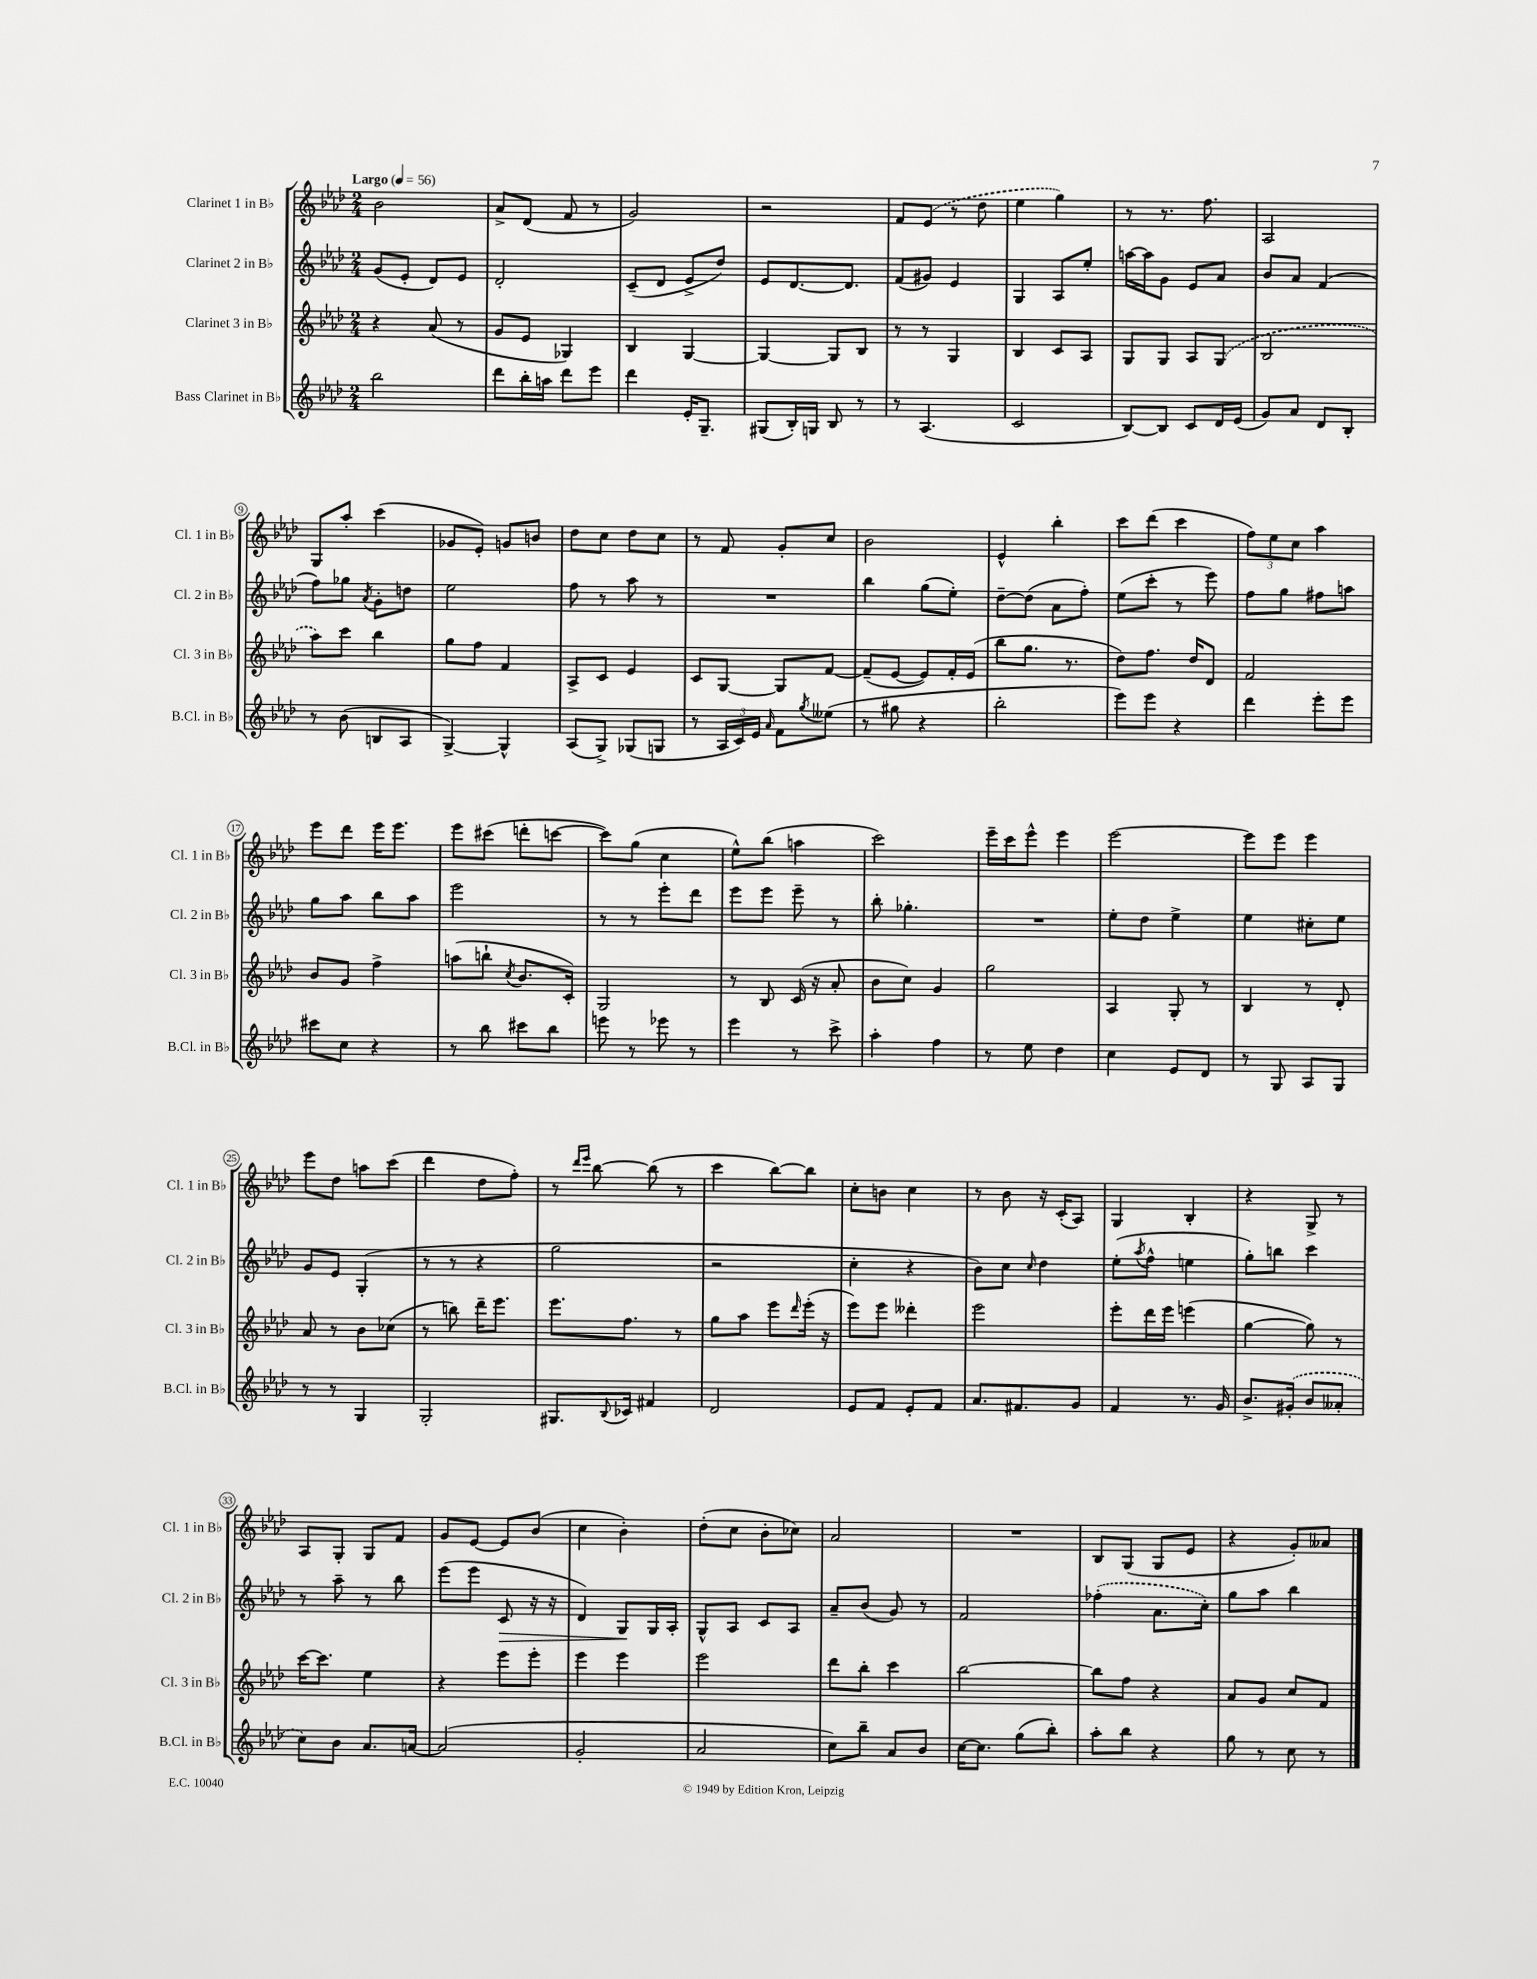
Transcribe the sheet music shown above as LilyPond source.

<<
\new StaffGroup <<
\new Staff = "s0" \with { instrumentName = "Clarinet 1 in Bb" shortInstrumentName = "Cl. 1 in Bb" } {
    \clef treble \key aes \major \numericTimeSignature \time 2/4 \tempo "Largo" 4 = 56
    bes'2 |
    aes'8-> des'8( f'8 r8 |
    g'2) |
    r2 |
    f'8 \once \slurDashed ees'8( r8 des''8 |
    ees''4 g''4) |
    r8 r8. f''8. |
    aes2 |
    g8 aes''8-. c'''4( |
    ges'8 ees'8-.) g'8 b'8 |
    des''8 c''8 des''8 c''8 |
    r8 f'8 g'8-. c''8 |
    bes'2 |
    ees'4-^ bes''4-. |
    c'''8 des'''8( c'''4 |
    \tuplet 3/2 { f''8) ees''8 c''8 } aes''4 |
    ees'''8 des'''8 ees'''16 ees'''8. |
    ees'''8 cis'''8( d'''8-. c'''8~ |
    c'''8) g''8( c''4 |
    ees''8-^) bes''8( a''4 |
    c'''2) |
    ees'''16-- c'''16 ees'''8-^ ees'''4 |
    ees'''2~ |
    ees'''8 ees'''8 ees'''4 |
    ees'''8 des''8 a''8 c'''8( |
    des'''4 des''8 f''8-.) |
    r8 \grace { des'''16 ees'''16 } bes''8~ bes''8( r8 |
    c'''4 bes''8~) bes''8 |
    c''8-. b'8 c''4 |
    r8 bes'8 r16 c'16-.( aes8) |
    g4 bes4-. |
    r4 g8-> r8 |
    aes8 g8-. g8 f'8 |
    g'8 ees'8~ ees'8 bes'8( |
    c''4 bes'4-.) |
    des''8-.( c''8 bes'8-. ces''8) |
    aes'2 |
    R2 |
    bes8 g8( g8 ees'8 |
    r4 g'8-.) aeses'8 \bar "|." |
}
\new Staff = "s1" \with { instrumentName = "Clarinet 2 in Bb" shortInstrumentName = "Cl. 2 in Bb" } {
    \clef treble \key aes \major \numericTimeSignature \time 2/4
    g'8( ees'8-. des'8) ees'8 |
    des'2-. |
    c'8--( des'8 ees'8-> des''8) |
    ees'8 des'8.~ des'8. |
    f'8( gis'8) ees'4 |
    g4 aes8 ees''8-. |
    a''16~ a''16 g'8 ees'8 aes'8 |
    bes'8 aes'8 f'4( |
    f''8) ges''8 \acciaccatura { aes'8 } g'8-. d''8 |
    ees''2 |
    f''8 r8 aes''8 r8 |
    R2 |
    bes''4 g''8( ees''8-.) |
    des''8~-- des''8( aes'8 f''8-.) |
    ees''8( c'''8-. r8 ees'''8) |
    f''8 g''8 fis''8 a''8 |
    g''8 aes''8 bes''8 aes''8 |
    ees'''2 |
    r8 r8 ees'''8-. des'''8 |
    ees'''8 ees'''8 ees'''8-- r8 |
    bes''8-. ges''4.-. |
    R2 |
    ees''8-. des''8 ees''4-> |
    ees''4 cis''8-. ees''8 |
    g'8 ees'8 g4-.( |
    r8 r8 r4 |
    g''2 |
    r2 |
    c''4-. r4 |
    bes'8) c''8 \grace { c''16 } des''4 |
    ees''8-.( \acciaccatura { aes''8 } f''8-^ e''4 |
    g''8-.) b''8 c'''4 |
    r8 aes''8-- r8 bes''8 |
    ees'''8( ees'''8 c'8\> r16 r16 |
    des'4) g8\! g16 aes16-. |
    g8-^ aes8 c'8 aes8 |
    aes'8-- bes'8( g'8) r8 |
    f'2 |
    \once \slurDashed fes''4-.( aes'8. c''16-.) |
    g''8 aes''8 bes''4 \bar "|." |
}
\new Staff = "s2" \with { instrumentName = "Clarinet 3 in Bb" shortInstrumentName = "Cl. 3 in Bb" } {
    \clef treble \key aes \major \numericTimeSignature \time 2/4
    r4 aes'8( r8 |
    g'8 ees'8 ges4) |
    bes4 g4~ |
    g4~ g8 bes8 |
    r8 r8 g4 |
    bes4 c'8 aes8 |
    g8 g8 aes8 \once \slurDashed g8( |
    bes2 |
    aes''8) c'''8 bes''4 |
    g''8 f''8 f'4 |
    aes8-> c'8 ees'4 |
    c'8 g8~ g8 f'8~ |
    f'8--( ees'8~ ees'8) f'16-. ees'16( |
    bes''8 g''8. r8. |
    des''8) f''8. des''16 des'8 |
    f'2 |
    bes'8 g'8 f''4-> |
    a''8( b''8-! \acciaccatura { c''8 } bes'8. c'16-.) |
    g2 |
    r8 bes8 c'16( r16 aes'8-. |
    bes'8 c''8) g'4 |
    g''2 |
    aes4 g8-. r8 |
    bes4 r8 des'8-. |
    aes'8 r8 bes'8 ces''8( |
    r8 b''8) des'''16-- ees'''8. |
    ees'''8. f''8. r8 |
    g''8 aes''8 ees'''8 \grace { des'''16 } ees'''16-.( r16 |
    ees'''8) ees'''8 deses'''4-. |
    ees'''2 |
    ees'''8-. des'''16 ees'''16 e'''4( |
    g''4~ g''8) r8 |
    c'''16~ c'''8. ees''4 |
    r4 ees'''8 ees'''8-. |
    ees'''4 ees'''4 |
    ees'''2 |
    des'''8 bes''8-. c'''4 |
    bes''2~ |
    bes''8 f''8 r4 |
    aes'8 g'8 c''8 f'8 \bar "|." |
}
\new Staff = "s3" \with { instrumentName = "Bass Clarinet in Bb" shortInstrumentName = "B.Cl. in Bb" } {
    \clef treble \key aes \major \numericTimeSignature \time 2/4
    bes''2 |
    des'''8 bes''16-. a''16 des'''8 ees'''8 |
    des'''4 ees'16-. g8.-- |
    gis8( bes16-.) g16 bes8 r8 |
    r8 aes4.( |
    c'2 |
    bes8~) bes8 c'8 des'16 ees'16( |
    g'8) aes'8 des'8 bes8-. |
    r8 bes'8( b8 aes8 |
    g4~->) g4-^ |
    aes8( g8->) ges8( g8 |
    r8 \tuplet 3/2 { aes16 c'16) ees'16 } \grace { aes'16 } f'8 \acciaccatura { g''8 } eeses''8( |
    r8 gis''8 r4 |
    bes''2-. |
    ees'''8) ees'''8 r4 |
    des'''4 ees'''8-. ees'''8 |
    cis'''8 c''8 r4 |
    r8 bes''8 cis'''8 bes''8 |
    e'''8 r8 ees'''8 r8 |
    ees'''4 r8 c'''8-> |
    aes''4-. f''4 |
    r8 ees''8 des''4 |
    c''4 ees'8 des'8 |
    r8 g8 aes8 g8 |
    r8 r8 g4 |
    g2-. |
    gis8. \appoggiatura { bes8 } ces'16 fis'4 |
    des'2 |
    ees'8 f'8 ees'8-. f'8 |
    aes'8. fis'8. g'8 |
    f'4 r8. g'16 |
    bes'8.-> \once \slurDashed gis'16-.( bes'8 aeses'8-. |
    c''8) bes'8 aes'8. a'16~ |
    a'2( |
    g'2-. |
    aes'2 |
    c''8) bes''8-- aes'8 bes'8 |
    c''16~ c''8. g''8( bes''8-.) |
    aes''8-. bes''8 r4 |
    g''8 r8 c''8 r8 \bar "|." |
}
>>
>>
\layout { \context { \Score \override BarNumber.stencil = #(make-stencil-circler 0.1 0.3 ly:text-interface::print) } }
